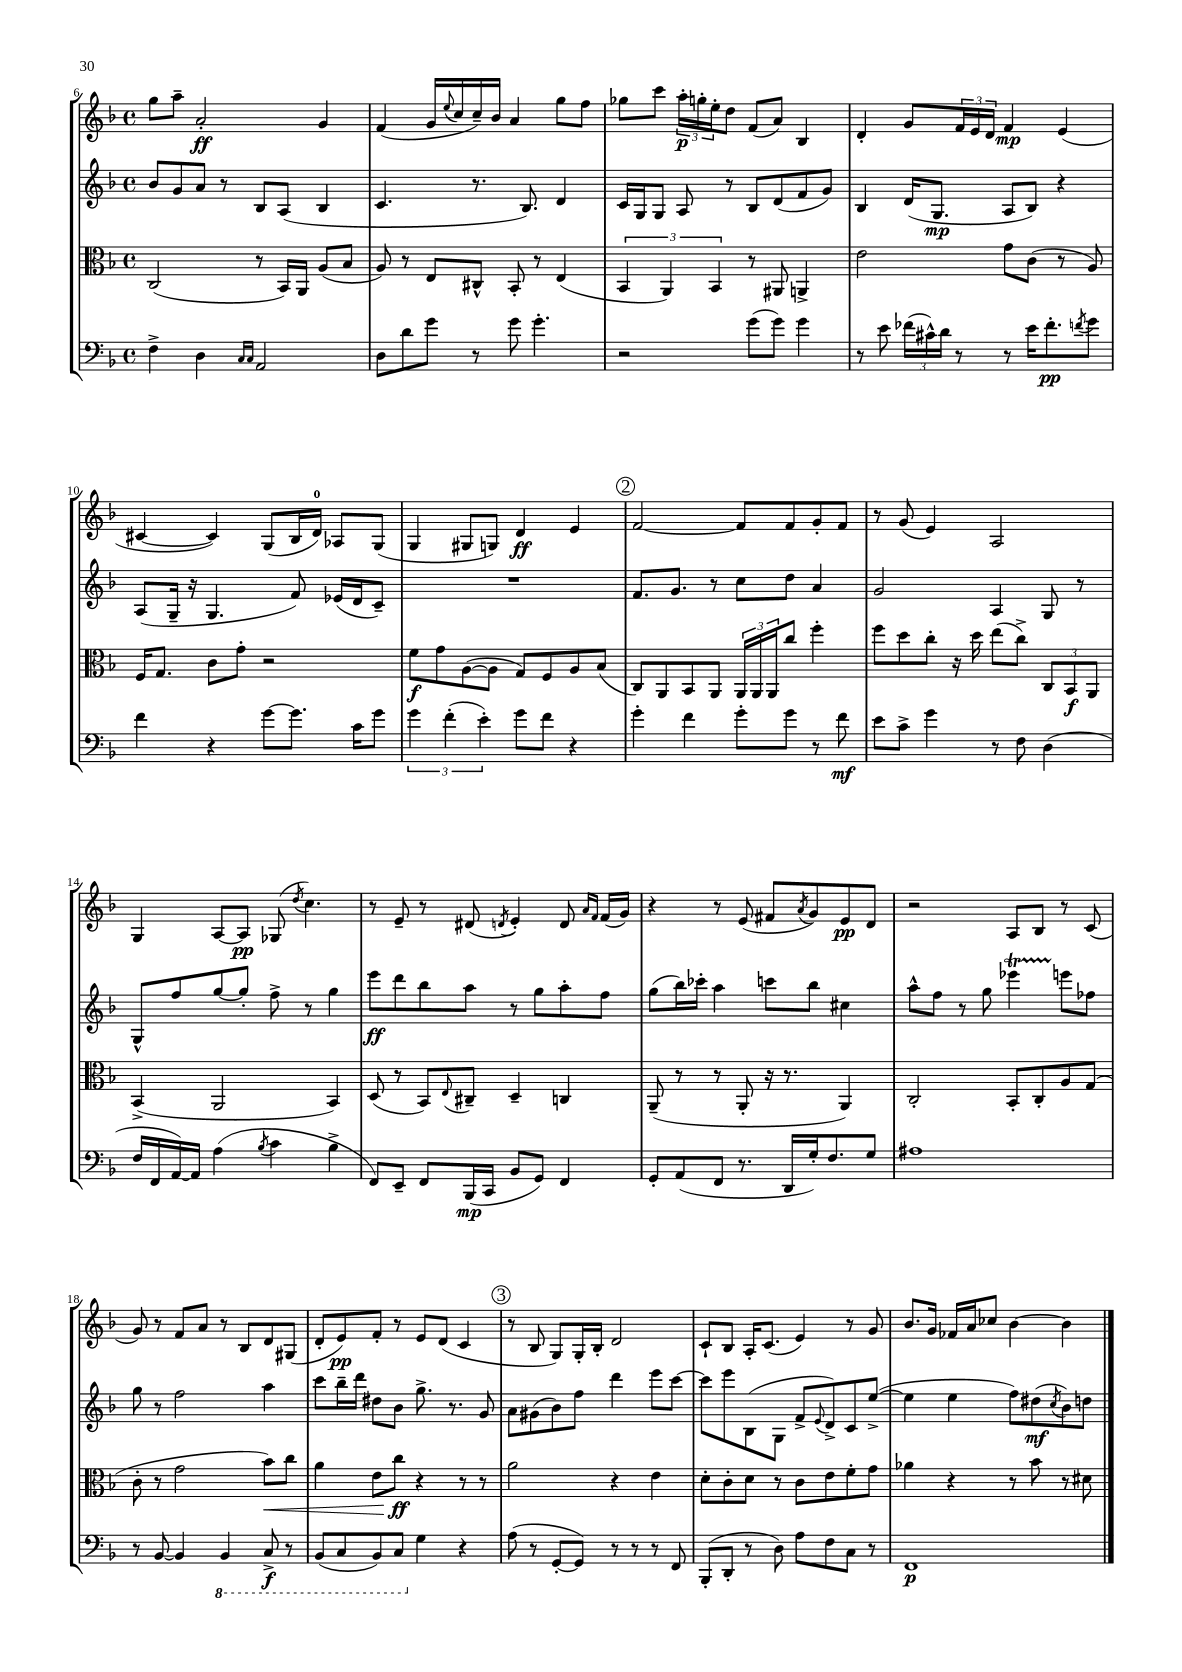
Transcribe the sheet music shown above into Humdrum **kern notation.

**kern	**kern	**kern	**kern
*staff4	*staff3	*staff2	*staff1
*clefF4	*clefC3	*clefG2	*clefG2
*k[b-]	*k[b-]	*k[b-]	*k[b-]
*M4/4	*M4/4	*M4/4	*M4/4
*met(c)	*met(c)	*met(c)	*met(c)
4F^\	(2C/	8b-/L	8gg\L
.	.	8g/	8aa~\J
4D\	.	8a/J	2a'/
.	.	8r	.
16qqC/LL	.	.	.
16qqC/JJ	.	.	.
2AA/	8r	8B-/L	.
.	16BB-/LL)	(8A/J	.
.	16AA/JJ	.	.
.	(8A/L	4B-/	4g/
.	8B-/J	.	.
=	=	=	=
8D\L	8A/)	4.c/	(4f/
8d\	8r	.	.
8g\J	8E/L	.	16g/LL
.	.	.	8qqee/
.	.	.	16cc/
8r	8C#^^/J	8.r	16cc~/)
.	.	.	16b-/JJ
8g\	8BB-'/	.	4a/
.	.	8.B-/)	.
4.g'\	8r	.	.
.	(4E/	4d/	8gg\L
.	.	.	8ff\J
=	=	=	=
2r	6BB-/	16c/LL	8gg-\L
.	.	16G/J	.
.	.	8G/J	8ccc\J
.	6AA/)	.	.
.	.	8A/	24aa'\LL
.	.	.	24gg'\
.	6BB-/	.	24ee'\J
.	.	8r	8dd\J
(8g\L	8r	8B-/L	(8f/L
8g\J)	8AA#/	(8d/	8a/J)
4g\	4AA^/	8f/	4B-/
.	.	8g/J)	.
=	=	=	=
8r	2e\	4B-/	4d'/
8e\	.	.	.
(24f-\LL	.	(16d/LK	8g/L
24c#^^\)	.	.	.
.	.	8.G/J	.
24d\JJ	.	.	.
8r	.	.	24f/L
.	.	.	24e/
.	.	.	24d/JJ
8r	8g\L	8A/L	4f/
16e\LK	(8c\J	8B-/J)	.
8.f-'\	.	.	.
.	8r	4r	(4e/
8qf/	.	.	.
8g\J	8A/)	.	.
=	=	=	=
4f\	16F/LK	(8A/L	[4c#/
.	8.G/J	.	.
.	.	16G~/Jk	.
.	.	16r	.
4r	8c\L	4.G/	4c#/])
.	8g'\J	.	.
[8g\L	2r	.	(8G/L
8.g\]J	.	8f/)	16B-/L
.	.	.	16d/JJ)
.	.	(16e-/LL	8A-/L
16c\LK	.	16d/J	.
8g\J	.	8c~/J)	(8G/J
=	=	=	=
6g\	8f\L	1r	4G/
.	8g\	.	.
(6f'\	.	.	.
.	([8A\	.	8G#/L
6e'\)	.	.	.
.	8A\]J	.	8G/J)
8g\L	8G/L)	.	4d/
8f\J	8F/	.	.
4r	8A/	.	4e/
.	(8B-/J	.	.
=	=	=	=
4g'\	8C/L)	8.f/L	[2f/
.	8AA/	.	.
.	.	8.g/J	.
4f\	8BB-/	.	.
.	8AA/J	8r	.
8g'\L	24AA/LL	8cc\L	8f/]L
.	24AA/	.	.
.	24AA/J	.	.
8g\J	8cc/J	8dd\J	8f/
8r	4ff'\	4a/	8g'/
8f\	.	.	8f/J
=	=	=	=
8e\L	8ff\L	2g/	8r
8c^\J	8dd\	.	(8g/
4g\	8cc'\J	.	4e/)
.	16r	.	.
.	16dd\	.	.
8r	(8ee\L	4A/	2A/
8F\	8cc^\J)	.	.
(4D\	12C/L	8G/	.
.	12BB-/	.	.
.	.	8r	.
.	12AA/J	.	.
=	=	=	=
16F/LL	(4BB-^/	8G^^/L	4G/
16FF/	.	.	.
[16AA/)	.	8ff/	.
16AA/]JJ	.	.	.
(4A\	2AA/	[8gg/	[8A/L
.	.	8gg'/]J	8A/]J
8qB-/	.	.	.
4c\	.	8ff^\	(8G-/
.	.	.	8qdd/
.	.	8r	4.cc\)
4B-^\	4BB-/)	4gg\	.
=	=	=	=
8FF/L)	(8D/	8eee\L	8r
8EE~/J	8r	8ddd\	8e~/
8FF/L	8BB-/L)	8bb-\	8r
.	8qqE/	.	.
(16BBB-/L	8C#~/J	8aa\J	(8d#/
16CC/JJ	.	.	.
.	.	.	8qd/
8BB-/L	4D~/	8r	4e'/)
8GG/J)	.	8gg\L	.
4FF/	4C/	8aa'\	8d/
.	.	.	16qqa/LL
.	.	.	16qqf/JJ
.	.	8ff\J	(16f/LL
.	.	.	16g/JJ)
=	=	=	=
8GG'/L	(8AA~/	(8gg\L	4r
(8AA/	8r	16bb-\L)	.
.	.	16ccc-'\JJ	.
8FF/J	8r	4aa\	8r
8.r	8AA'/	.	(8e/
.	16r	8ccc\L	8f#/L
16DD/LL	8.r	.	.
.	.	.	8qa/
16G'/J)	.	8bb-\J	8g/)
8.F/	.	.	.
.	4AA/)	4cc#\	8e/
8G/J	.	.	8d/J
=	=	=	=
1A#	2C'/	8aa^^\L	2r
.	.	8ff\J	.
.	.	8r	.
.	.	8gg\	.
.	8BB-'/L	4eee-\	8A/L
.	8C'/	.	8B-/J
.	8A/	8eee\L	8r
.	(8G/J	8ff-\J	(8c/
=	=	=	=
8r	8c'\	8gg\	8g/)
[8BB-/	8r	8r	8r
4BB-/]	2g\	2ff\	8f/L
.	.	.	8a/J
4BBB-/	.	.	8r
.	.	.	8B-/L
8CC^/	8b-\L)	4aa\	8d/
8r	8cc\J	.	(8G#/J
=	=	=	=
(8BBB-/L	4a\	8ccc\L	8d'/L
8CC/	.	16bb-~\L	8e/)
.	.	16ddd\JJ	.
8BBB-/)	8e\L	8dd#\L	8f'/J
8CC/J	8cc\J	8b-\J	8r
4G\	4r	8.gg^\	8e/L
.	.	.	(8d/J
.	.	8.r	.
4r	8r	.	4c/
.	8r	8g/	.
=	=	=	=
(8A\	2a\	8a\L	8r
8r	.	(8g#\	8B-/
[8GG'/L	.	8b-\)	8G/L)
8GG/]J)	.	8ff\J	16G'/L
.	.	.	16B-'/JJ
8r	4r	4ddd\	2d/
8r	.	.	.
8r	4e\	8eee\L	.
8FF/	.	[8ccc\J	.
=	=	=	=
(8BBB-'/L	8d'\L	8ccc\]L	8c`/L
8DD'/J	8c'\	8eee\	8B-/J
8r	8d\J	(8B-\	16A'/LK
.	.	.	(8.c/J
8D\)	8r	8G\J	.
8A\L	8c\L	8f^/L	4e/)
.	.	8qqe/	.
8F\	8e\	8d^/)	.
8C\J	8f'\	8c/	8r
8r	8g\J	([8ee^/J	8g/
=	=	=	=
1FF	4a-\	4ee\]	8.b-/L
.	.	.	16g/Jk
.	4r	4ee\	16f-/LL
.	.	.	16a/J
.	.	.	8cc-/J
.	8r	8ff\L)	[4b-\
.	8b-\	(8dd#\	.
.	.	8qcc/	.
.	8r	8b-\)	4b-\]
.	8d#\	8dd\J	.
==	==	==	==
*-	*-	*-	*-
